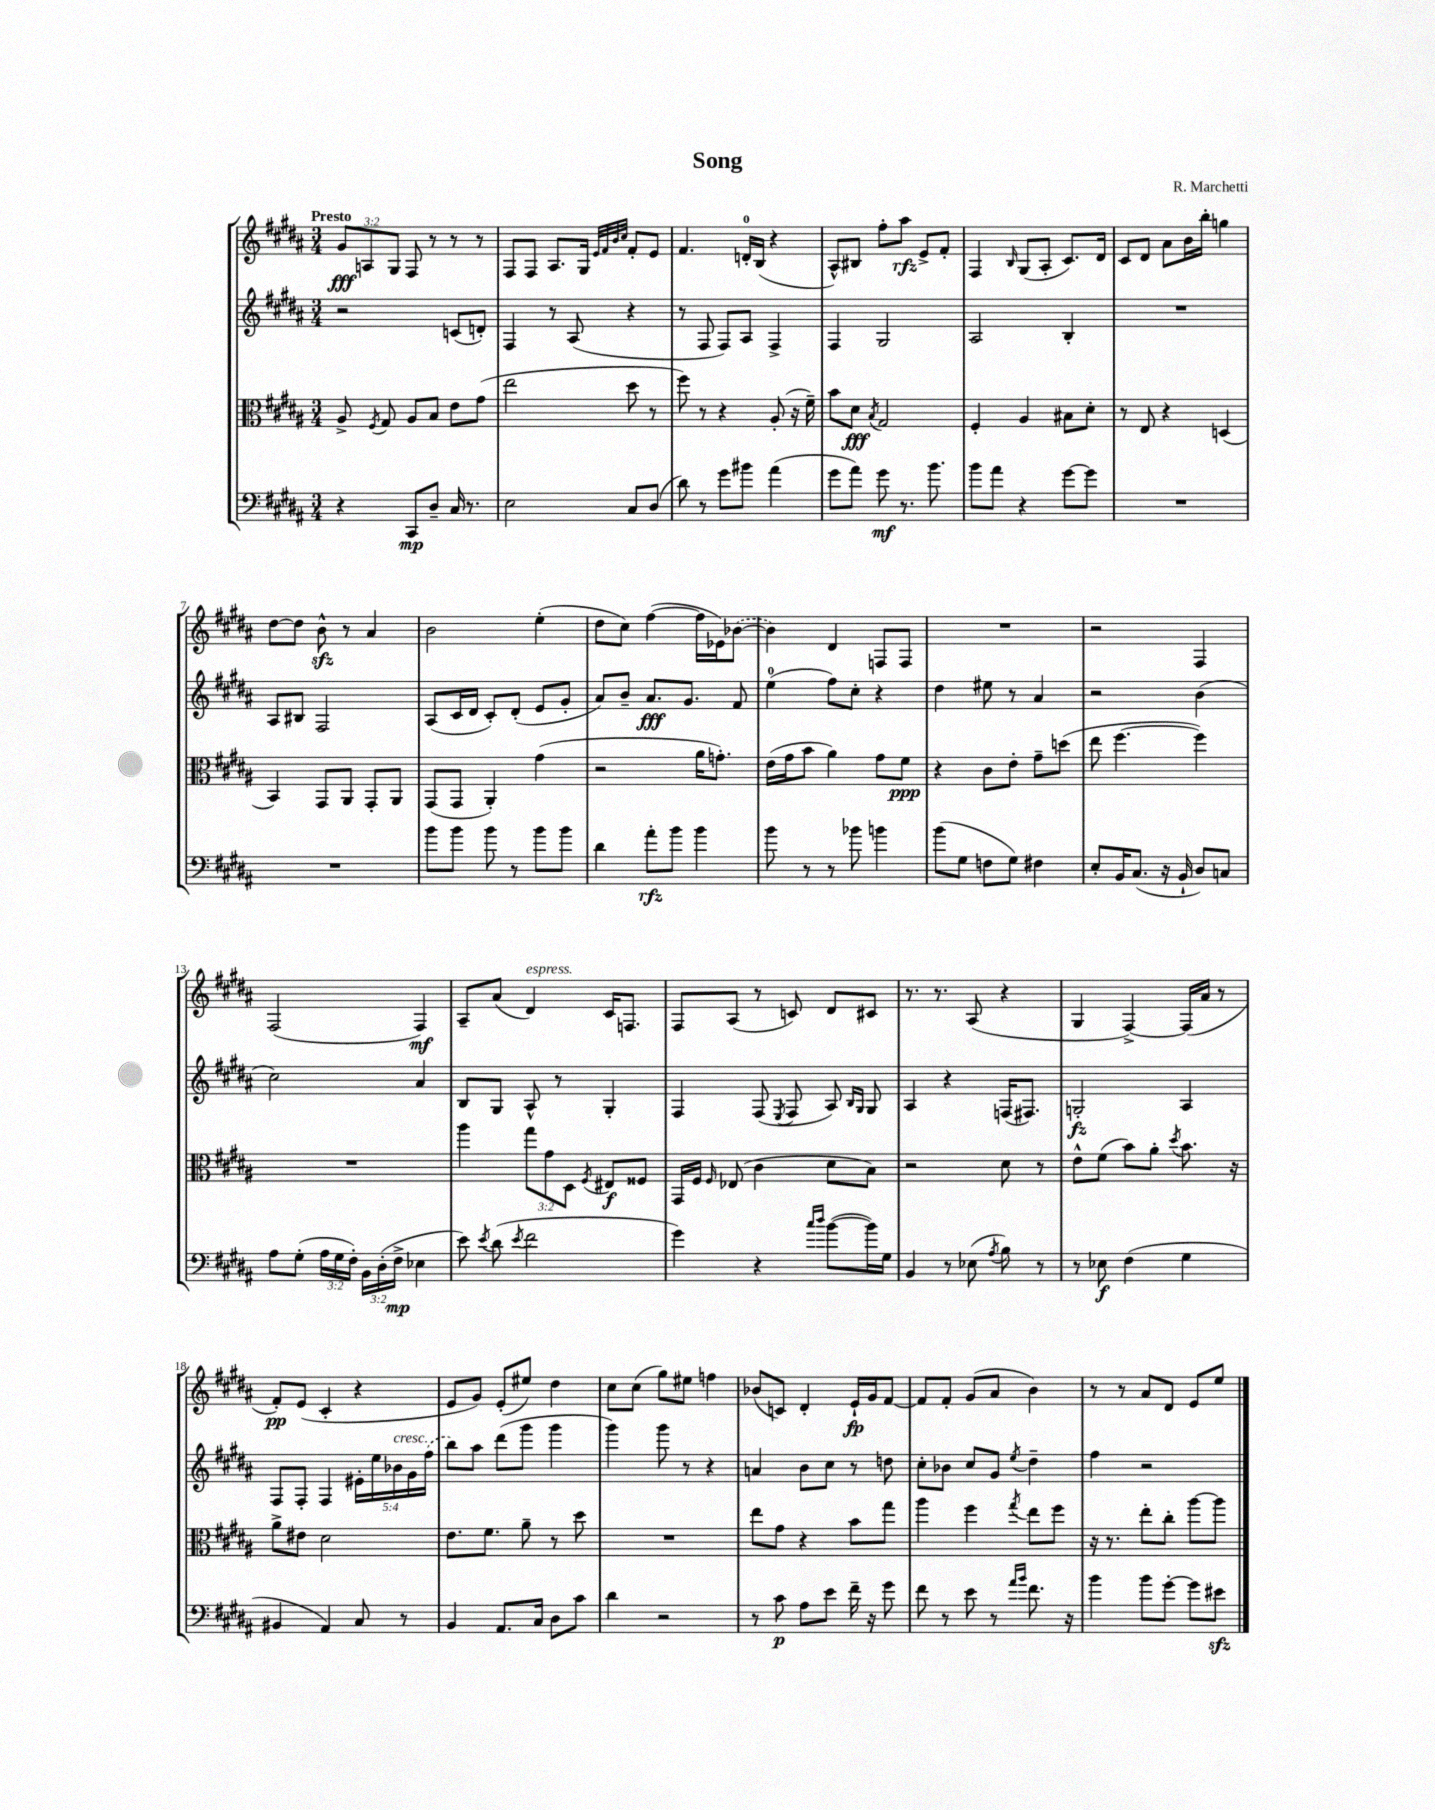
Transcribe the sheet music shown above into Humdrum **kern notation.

**kern	**dynam	**kern	**dynam	**kern	**dynam	**kern	**dynam
*part4	*part4	*part3	*part3	*part2	*part2	*part1	*part1
*staff4	*staff4	*staff3	*staff3	*staff2	*staff2	*staff1	*staff1
*clefF4	*	*clefC3	*	*clefG2	*	*clefG2	*
*k[f#c#g#d#a#]	*	*k[f#c#g#d#a#]	*	*k[f#c#g#d#a#]	*	*k[f#c#g#d#a#]	*
*M3/4	*	*M3/4	*	*M3/4	*	*M3/4	*
=1	=1	=1	=1	=1	=1	=1	=1
!	!	!	!	!	!	!LO:TX:a:B:t=Presto	!
4r	.	8A#^/	.	2r	.	12g#/L	fff
.	.	.	.	.	.	12An/	.
.	.	8qF#/	.	.	.	.	.
.	.	8G#/	.	.	.	.	.
.	.	.	.	.	.	12G#/J	.
8CC#/L	mp	8A#/L	.	.	.	8F#/	.
8D#~/J	.	8B/J	.	.	.	8r	.
16C#/	.	8e\L	.	(8cn/L	.	8r	.
8.r	.	.	.	.	.	.	.
.	.	(8g#\J	.	8dn'/J)	.	8r	.
=2	=2	=2	=2	=2	=2	=2	=2
2E\	.	2ee\	.	4F#/	.	8F#/L	.
.	.	.	.	.	.	8F#/J	.
.	.	.	.	8r	.	8.A#/L	.
.	.	.	.	(8A#/	.	.	.
.	.	.	.	.	.	16G#/Jk	.
.	.	.	.	.	.	32qqe/LLL	.
.	.	.	.	.	.	32qqf#/	.
.	.	.	.	.	.	32qqb/	.
.	.	.	.	.	.	32qqcc#/JJJ	.
8C#/L	.	8dd#\	.	4r	.	8f#'/L	.
(8D#/J	.	8r	.	.	.	8e/J	.
=3	=3	=3	=3	=3	=3	=3	=3
8d#\)	.	8ff#\)	.	8r	.	4.f#/	.
8r	.	8r	.	8F#/	.	.	.
8g#\L	.	4r	.	8F#/L)	.	.	.
8b#X\J	.	.	.	8A#/J	.	16dn'/LL	.
.	.	.	.	.	.	(16B/JJ	.
(4a#\	.	(8A#'/	.	4F#^/	.	4r	.
.	.	16r	.	.	.	.	.
.	.	16f#~\)	.	.	.	.	.
=4	=4	=4	=4	=4	=4	=4	=4
8g#\L	.	8b\L	.	4F#/	.	8A#^^/L)	.
8a#\J)	.	8d#\J	fff	.	.	8B#X/J	.
.	.	8qB/	.	.	.	.	.
8g#\	mf	2G#/	.	2G#/	.	8ff#'\L	.
8.r	.	.	.	.	.	8aa#\J	rfz
.	.	.	.	.	.	8e^/L	.
8.b\	.	.	.	.	.	.	.
.	.	.	.	.	.	8f#'/J	.
=5	=5	=5	=5	=5	=5	=5	=5
8b\L	.	4F#'/	.	2A#/	.	4F#/	.
8a#\J	.	.	.	.	.	.	.
.	.	.	.	.	.	16qqB/	.
4r	.	4A#/	.	.	.	(8G#/L	.
.	.	.	.	.	.	8A#'/J	.
[8g#\L	.	8B#X\L	.	4B'/	.	8.c#/L)	.
8g#\J]	.	8d#'\J	.	.	.	.	.
.	.	.	.	.	.	16d#/Jk	.
=6	=6	=6	=6	=6	=6	=6	=6
2.r	.	8r	.	2.r	.	8c#/L	.
.	.	8E/	.	.	.	8d#/J	.
.	.	4r	.	.	.	8a#\L	.
.	.	.	.	.	.	16b\L	.
.	.	.	.	.	.	16bb'\JJ	.
.	.	(4Dn/	.	.	.	4ggn\	.
!!LO:LB:g=z
=7	=7	=7	=7	=7	=7	=7	=7
2.r	.	4BB/)	.	8A#/L	.	[8dd#\L	.
.	.	.	.	8B#X/J	.	8dd#\J]	.
.	.	8GG#/L	.	2F#/	.	8bzz^^\	.
.	.	8AA#/J	.	.	.	8r	.
.	.	8GG#'/L	.	.	.	4a#/	.
.	.	8AA#/J	.	.	.	.	.
=8	=8	=8	=8	=8	=8	=8	=8
8b\L	.	(8GG#/L	.	(8A#/L	.	2b\	.
8b\J	.	8GG#/J	.	16c#/L	.	.	.
.	.	.	.	16d#/JJ	.	.	.
8b\	.	4AA#'/)	.	8c#'/L)	.	.	.
8r	.	.	.	(8d#'/J	.	.	.
8b\L	.	(4g#\	.	8e/L	.	(4ee'\	.
8b\J	.	.	.	8g#'/J	.	.	.
=9	=9	=9	=9	=9	=9	=9	=9
4d#\	.	2r	.	8a#/L)	.	8dd#\L	.
.	.	.	.	8b~/J	.	8cc#\J)	.
8a#'\L	rfz	.	.	8.a#/L	fff	([4ff#\	.
8b\J	.	.	.	.	.	.	.
.	.	.	.	8.g#/J	.	.	.
4b\	.	16a#\KL	.	.	.	16ff#\LL]	.
.	.	8.gn'\J)	.	.	.	16e-X\J)	.
.	.	.	.	8f#/	.	([8b-X\J	.
=10	=10	=10	=10	=10	=10	=10	=10
8b\	.	(16e\LL	.	(4ee\	.	4b-\])	.
.	.	16g#\J	.	.	.	.	.
8r	.	8b\J	.	.	.	.	.
8r	.	4a#\)	.	8ff#\L)	.	4d#/	.
8b-X\	.	.	.	8cc#'\J	.	.	.
4bn\	.	8g#\L	.	4r	.	8Fn/L	.
.	.	8f#\J	ppp	.	.	8F/J	.
=11	=11	=11	=11	=11	=11	=11	=11
(8b\L	.	4r	.	4dd#\	.	2.r	.
8G#\J	.	.	.	.	.	.	.
8Fn\L	.	8c#\L	.	8ee#X\	.	.	.
8G#\J)	.	8e'\J	.	8r	.	.	.
4F#X\	.	8g#~\L	.	4a#/	.	.	.
.	.	(8ddn\J	.	.	.	.	.
=12	=12	=12	=12	=12	=12	=12	=12
8E'/L	.	8ee\	.	2r	.	2r	.
16BB/K	.	[4.ff#\	.	.	.	.	.
(8.C#/J	.	.	.	.	.	.	.
16r	.	.	.	.	.	.	.
16BB`/	.	.	.	.	.	.	.
8D#/L)	.	4ff#\])	.	(4b\	.	4F#/	.
8Cn/J	.	.	.	.	.	.	.
!!LO:LB:g=z
=13	=13	=13	=13	=13	=13	=13	=13
8A#\L	.	2.r	.	2cc#\)	.	(2F#/	.
(8G#'\J	.	.	.	.	.	.	.
24A#\LL	.	.	.	.	.	.	.
24G#\	.	.	.	.	.	.	.
24F#'\JJ)	.	.	.	.	.	.	.
24BB\LL	.	.	.	.	.	.	.
(24D#'\	.	.	.	.	.	.	.
24F#^\JJ	mp	.	.	.	.	.	.
4E-X\	.	.	.	4a#/	.	4F#/)	mf
=14	=14	=14	=14	=14	=14	=14	=14
8e\)	.	4aa#\	.	8B/L	.	8A#~/L	.
8qe/	.	.	.	.	.	.	.
(8d#\	.	.	.	8G#/J	.	(8a#/J	.
8qe/	.	.	.	.	.	.	.
!	!	!	!	!	!	!LO:TX:a:i:t=espress.	!
2f#\	.	12gg#\L	.	8A#^^/	.	4d#/)	.
.	.	12g#\	.	.	.	.	.
.	.	.	.	8r	.	.	.
.	.	12D#\J	.	.	.	.	.
.	.	8qF#/	.	.	.	.	.
.	.	8E#X/L	f	4G#'/	.	16c#/KL	.
.	.	.	.	.	.	8.Fn/J	.
.	.	8F##X/J	.	.	.	.	.
=15	=15	=15	=15	=15	=15	=15	=15
4g#\)	.	16GG#/LL	.	4F#/	.	8F#/L	.
.	.	16F#/JJ	.	.	.	.	.
.	.	16qqF#/	.	.	.	.	.
.	.	(8E-X/	.	.	.	(8A#/J	.
4r	.	4c#\	.	(8F#/	.	8r	.
.	.	.	.	8qE/	.	.	.
.	.	.	.	8F#/	.	8cn/)	.
16qqcc#/LL	.	.	.	.	.	.	.
16qqdd#/JJ	.	.	.	.	.	.	.
([8b\L	.	8d#\L	.	8A#/)	.	8d#/L	.
.	.	.	.	16qqB/LL	.	.	.
.	.	.	.	16qqG#/JJ	.	.	.
16b\L])	.	8B\J)	.	8G#/	.	8c#X/J	.
16G#\JJ	.	.	.	.	.	.	.
=16	=16	=16	=16	=16	=16	=16	=16
4BB/	.	2r	.	4A#/	.	8.r	.
.	.	.	.	.	.	8.r	.
8r	.	.	.	4r	.	.	.
(8E-X\	.	.	.	.	.	(8A#/	.
8qA#/	.	.	.	.	.	.	.
8B\)	.	8d#\	.	(16Fn/KL	.	4r	.
.	.	.	.	8.F#X/J)	.	.	.
8r	.	8r	.	.	.	.	.
=17	=17	=17	=17	=17	=17	=17	=17
8r	.	8e^^\L	.	2Gn'/	fz	4G#/	.
8E-X\	f	(8f#\J	.	.	.	.	.
(4F#\	.	8b\L)	.	.	.	[4F#^/)	.
.	.	8a#'\J	.	.	.	.	.
.	.	8qdd#/	.	.	.	.	.
4G#\	.	8.b\	.	4A#/	.	(16F#/LL]	.
.	.	.	.	.	.	16a#/JJ	.
.	.	.	.	.	.	8r	.
.	.	16r	.	.	.	.	.
!!LO:LB:g=z
=18	=18	=18	=18	=18	=18	=18	=18
4BB#X/	.	8a#^\L	.	8F#/L	.	8f#'/L)	pp
.	.	8e#X\J	.	8F#'/J	.	(8e/J	.
4AA#/)	.	2d#\	.	4F#/	.	4c#'/	.
8C#/	.	.	.	20e#X'\LL	.	4r	.
.	.	.	.	20ee\	.	.	.
!	!	!	!	!LO:TX:a:i:t=cresc.	!	!	!
.	.	.	.	20b-X\	.	.	.
8r	.	.	.	.	.	.	.
.	.	.	.	20g#\	.	.	.
.	.	.	.	(20ff#\JJ	.	.	.
=19	=19	=19	=19	=19	=19	=19	=19
4BB/	.	8.e\L	.	8bb\L)	.	8e/L	.
.	.	.	.	8aa#\J	.	8g#/J)	.
.	.	8.f#\J	.	.	.	.	.
8.AA#/L	.	.	.	(8ddd#\L	.	(8e'/L	.
.	.	8a#~\	.	8ggg#\J	.	8ee#X/J)	.
16C#/Jk	.	.	.	.	.	.	.
8D#\L	.	8r	.	4ggg#\	.	4dd#\	.
8c#\J	.	8dd#\	.	.	.	.	.
=20	=20	=20	=20	=20	=20	=20	=20
4d#\	.	2.r	.	4ggg#\)	.	8cc#\L	.
.	.	.	.	.	.	(8cc#\J	.
2r	.	.	.	8ggg#\	.	8gg#\L)	.
.	.	.	.	8r	.	8ee#X\J	.
.	.	.	.	4r	.	4ffn\	.
=21	=21	=21	=21	=21	=21	=21	=21
8r	.	8ee\L	.	4an/	.	(8b-X/L	.
8c#\	p	8g#\J	.	.	.	8cn/J)	.
8A#\L	.	4r	.	8b\L	.	4d#'/	.
8e\J	.	.	.	8cc#\J	.	.	.
16f#~\	.	8b\L	.	8r	.	16e`/LL	fp
16r	.	.	.	.	.	16g#/J	.
8g#\	.	8gg#\J	.	8ddn\	.	[8f#/J	.
=22	=22	=22	=22	=22	=22	=22	=22
8f#\	.	4aa#\	.	8cc#'\L	.	8f#/L]	.
8r	.	.	.	8b-X\J	.	8f#'/J	.
8e\	.	4ff#\	.	8cc#/L	.	(8g#/L	.
8r	.	.	.	8g#/J	.	8a#/J	.
16qqa#/LL	.	.	.	.	.	.	.
16qqb/JJ	.	8qgg#/	.	8qee/	.	.	.
8.f#\	.	8ee\L	.	4dd#~\	.	4b\)	.
.	.	8ff#\J	.	.	.	.	.
16r	.	.	.	.	.	.	.
=23	=23	=23	=23	=23	=23	=23	=23
4b\	.	16r	.	4ff#\	.	8r	.
.	.	8.r	.	.	.	.	.
.	.	.	.	.	.	8r	.
8b\L	.	8ee'\L	.	2r	.	8a#/L	.
[8g#'\J	.	8cc#'\J	.	.	.	8d#/J	.
8g#\L]	.	[8aa#\L	.	.	.	8e/L	.
8e#Xzz\J	.	8aa#\J]	.	.	.	8ee/J	.
==	==	==	==	==	==	==	==
*-	*-	*-	*-	*-	*-	*-	*-
